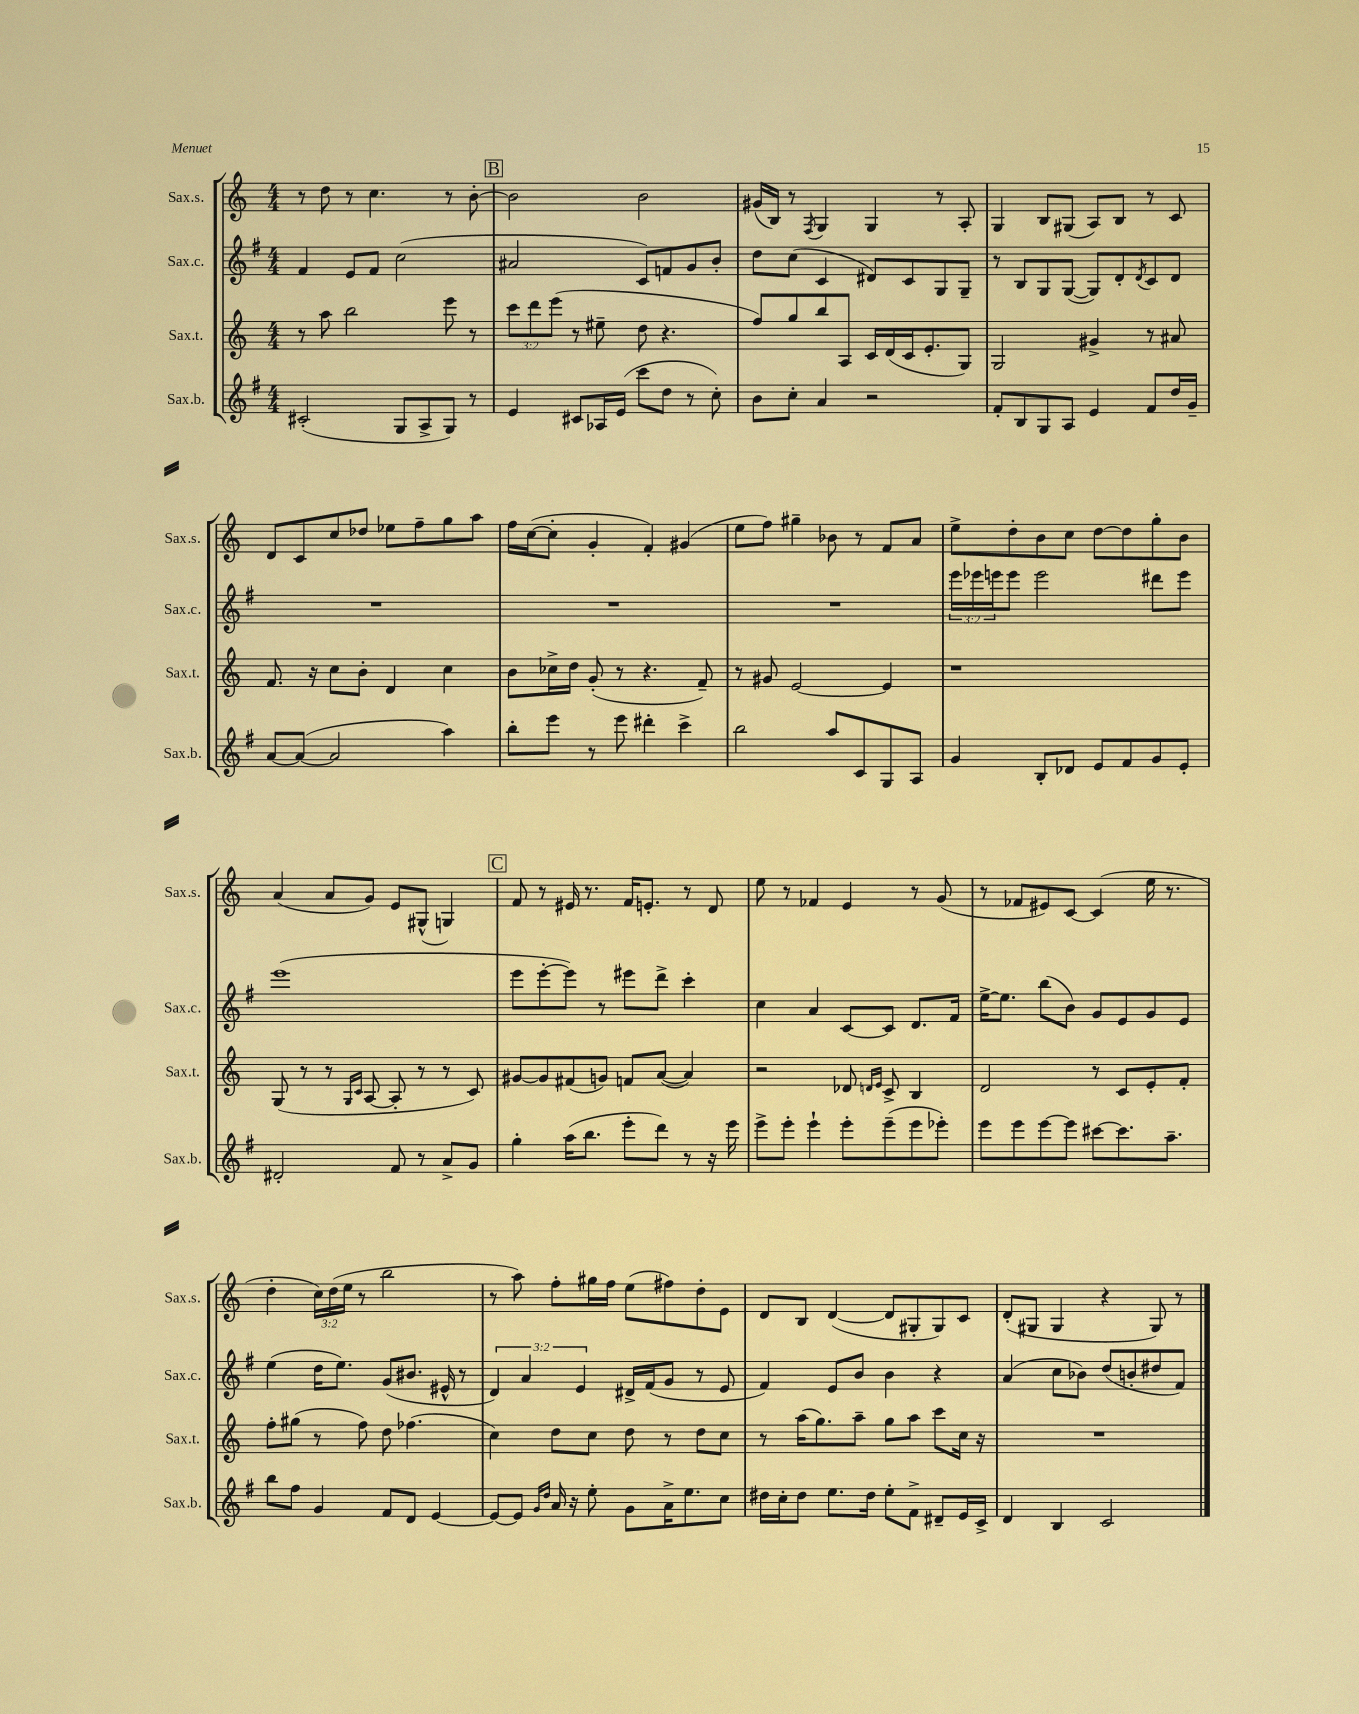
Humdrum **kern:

**kern	**kern	**kern	**kern
*part4	*part3	*part2	*part1
*staff4	*staff3	*staff2	*staff1
*I"Sax.b.	*I"Sax.t.	*I"Sax.c.	*I"Sax.s.
*I'Sax.b.	*I'Sax.t.	*I'Sax.c.	*I'Sax.s.
*clefG2	*clefG2	*clefG2	*clefG2
*k[f#]	*k[]	*k[f#]	*k[]
*M4/4	*M4/4	*M4/4	*M4/4
=92	=92	=92	=92
(2c#X'/	8r	4f#/	8r
.	8aa\	.	8dd\
.	2bb\	8e/L	8r
.	.	8f#/J	4.cc\
8G/L	.	(2cc\	.
8A^/	.	.	.
8G/J)	8eee\	.	8r
8r	8r	.	[8b'\
!!LO:REH:place=s1:t=B
=93	=93	=93	=93
4e/	12ccc\L	2a#X/	2b\]
.	12ddd\	.	.
.	(12eee\J	.	.
8c#X/L	8r	.	.
16A-X/L	8ee#X~\	.	.
(16e/JJ	.	.	.
8ccc\L	8dd\	8c/L)	2b\
8dd\J	4.r	8fn/	.
8r	.	8g/	.
8cc'\)	.	8b'/J	.
=94	=94	=94	=94
8b\L	8ff/L)	8dd\L	(16g#X/LL
.	.	.	16B/JJ)
8cc'\J	8gg/	(8cc\J	8r
.	.	.	8qF/
4a/	8bb/	4c/	4G/
.	8A/J	.	.
2r	16c/LL	8d#X/L)	4G/
.	(16d/	.	.
.	16c/J	8c/	.
.	8.e'/	.	.
.	.	8G/	8r
.	8G/J)	8G~/J	8A'/
=95	=95	=95	=95
8f#'/L	2G/	8r	4G/
8B/	.	8B/L	.
8G/	.	8G/	8B/L
8A/J	.	([8G/J	(8G#X/J
4e/	4g#X^/	8G/L])	8A/L)
.	.	8d'/	8B/J
.	.	8qd/	.
8f#/L	8r	8c/	8r
16dd/L	8a#X/	8d/J	8c/
16g~/JJ	.	.	.
!!LO:LB:g=z
=96	=96	=96	=96
[8a/L	8.f/	1r	8d/L
(8a/J_	.	.	8c/
.	16r	.	.
2a/]	8cc\L	.	8cc/
.	8b'\J	.	8dd-X/J
.	4d/	.	8ee-X\L
.	.	.	8ff~\
4aa\)	4cc\	.	8gg\
.	.	.	8aa\J
=97	=97	=97	=97
8bb'\L	8b\L	1r	16ff\LL
.	.	.	([16cc\J
8eee\J	16cc-X^\L	.	8cc'\J]
.	16dd\JJ	.	.
8r	(8g'/	.	4g'/
8eee\	8r	.	.
4ddd#X'\	4.r	.	4f'/)
4ccc^\	.	.	(4g#X/
.	8f~/)	.	.
=98	=98	=98	=98
2bb\	8r	1r	8ee\L
.	8g#X/	.	8ff\J)
.	[2e/	.	4gg#X~\
8aa/L	.	.	8b-X\
8c/	.	.	8r
8G/	4e/]	.	8f/L
8A/J	.	.	8a/J
=99	=99	=99	=99
4g/	1r	24eee\LL	8ee^\L
.	.	24eee-X\	.
.	.	24eeen\J	.
.	.	8eee\J	8dd'\
8B'/L	.	2eee\	8b\
8d-X/J	.	.	8cc\J
8e/L	.	.	[8dd\L
8f#/	.	.	8dd\]
8g/	.	8ddd#X\L	8gg'\
8e'/J	.	8eee\J	8b\J
!!LO:LB:g=z
=100	=100	=100	=100
2d#X'/	(8G/	(1eee	(4a/
.	8r	.	.
.	8r	.	8a/L
.	16qqG/LL	.	.
.	16qqc/JJ	.	.
.	[8A/	.	8g/J)
8f#/	8A'/]	.	8e/L
8r	8r	.	(8G#X^^/J
8a^/L	8r	.	4Gn/)
8g/J	8c/)	.	.
!!LO:REH:place=s1:t=C
=101	=101	=101	=101
4gg'\	[8g#X/L	8eee\L	8f/
.	8g#/]	[8eee'\	8r
(16aa\KL	(8f#X/	8eee\J])	16e#X/
8.bb\J	.	.	8.r
.	8gn/J)	8r	.
8eee'\L	8fn/L	8eee#X\L	16f/KL
.	.	.	8.en'/J
8ddd\J)	([8a/J	8ddd^\J	.
8r	4a/])	4ccc'\	8r
16r	.	.	8d/
16eee\	.	.	.
=102	=102	=102	=102
8eee^\L	2r	4cc\	8ee\
8eee'\J	.	.	8r
4eee`\	.	4a/	4f-X/
8eee'\L	8d-X/	[8c/L	4e/
.	16qqdn/LL	.	.
.	16qqe/JJ	.	.
(8eee~\	8c^/	8c/J]	.
8eee\	4B/	8.d/L	8r
8eee-X'\J)	.	.	(8g/
.	.	16f#/Jk	.
=103	=103	=103	=103
8eee\L	2d/	[16ee^\KL	8r
.	.	8.ee\J]	.
8eee\	.	.	8f-X/L
[8eee\	.	(8bb\L	8e#X/)
8eee\J]	.	8b\J)	[8c/J
[8ccc#X\L	8r	8g/L	(4c/]
8.ccc#\]	8c/L	8e/	.
.	8e'/	8g/	16ee\
8.aa~\J	.	.	8.r
.	8f'/J	8e/J	.
!!LO:LB:g=z
=104	=104	=104	=104
8bb\L	8ff'\L	(4ee\	4dd'\
8ff#\J	(8gg#X\J	.	.
4g/	8r	16dd\KL	24cc\LL)
.	.	.	(24dd\
.	.	8.ee\J)	.
.	.	.	24ee\JJ
.	8ff\)	.	8r
8f#/L	8dd\	(8g/L	2bb\
8d/J	(4.ff-X\	8.b#X/J	.
[4e/	.	.	.
.	.	16e#X^^/	.
.	.	8r	.
=105	=105	=105	=105
8e/L_	4cc\)	6d/)	8r
8e/J]	.	.	8aa\)
.	.	6a/	.
16qqg/LL	.	.	.
16qqdd/JJ	.	.	.
16a/	8dd\L	.	8ff'\L
16r	.	.	.
.	.	6e/	.
8ee'\	8cc\J	.	16gg#X\L
.	.	.	16ff\JJ
8g\L	8dd\	16d#X^/LL	(8ee\L
.	.	(16f#/J	.
16a^\K	8r	8g/J	8ff#X\)
8.ee\	.	.	.
.	8dd\L	8r	8dd'\
8cc\J	8cc\J	8e/	8e\J
=106	=106	=106	=106
16dd#X\LL	8r	4f#/)	8d/L
16cc'\J	.	.	.
8dd#\J	(16aa\KL	.	8B/J
.	8.gg\)	.	.
8.ee\L	.	8e/L	([4d/
.	8aa~\J	8b/J	.
16dd#\Jk	.	.	.
8ee'\L	8gg\L	4b\	8d/L]
8f#^\J	8aa\J	.	8G#X'/
8d#X~/L	8ccc\L	4r	8G#/)
16e/L	16cc\Jk	.	8c/J
16c^/JJ	16r	.	.
=107	=107	=107	=107
4d/	1r	(4a/	(8d'/L
.	.	.	8G#X/J
4B/	.	8cc\L	4G#/
.	.	8b-X\J)	.
2c/	.	(8dd/L	4r
.	.	8bn'/	.
.	.	8dd#X/	8G#/)
.	.	8f#/J)	8r
==	==	==	==
*-	*-	*-	*-
